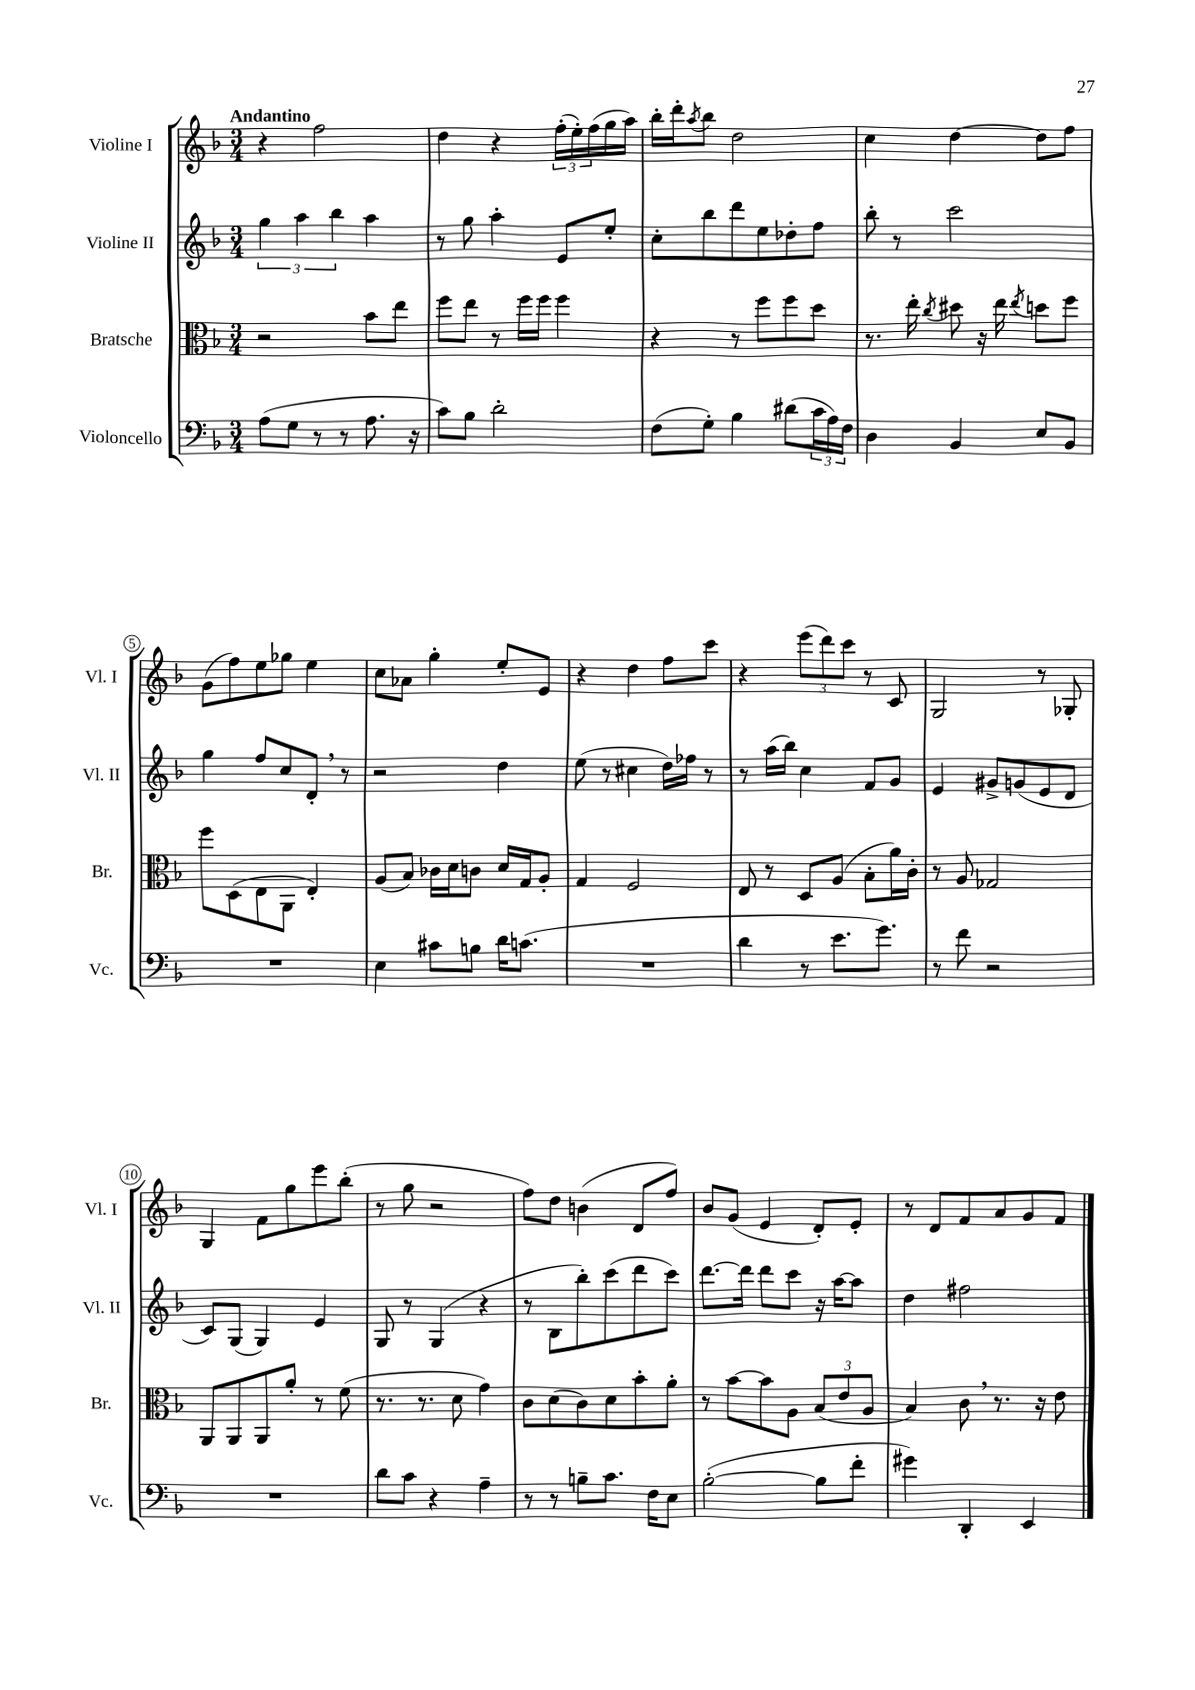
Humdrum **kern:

**kern	**kern	**kern	**kern
*part4	*part3	*part2	*part1
*staff4	*staff3	*staff2	*staff1
*I"Violoncello	*I"Bratsche	*I"Violine II	*I"Violine I
*I'Vc.	*I'Br.	*I'Vl. II	*I'Vl. I
*clefF4	*clefC3	*clefG2	*clefG2
*k[b-]	*k[b-]	*k[b-]	*k[b-]
*M3/4	*M3/4	*M3/4	*M3/4
=1	=1	=1	=1
!	!	!	!LO:TX:a:B:t=Andantino
(8A\L	2r	6gg\	4r
8G\J	.	.	.
.	.	6aa\	.
8r	.	.	2ff\
.	.	6bb-\	.
8r	.	.	.
8.A\	8b-\L	4aa\	.
.	8ee\J	.	.
16r	.	.	.
=2	=2	=2	=2
8c\L)	8ff\L	8r	4dd\
8B-\J	8ee\J	8gg\	.
2d'\	8r	4aa'\	4r
.	16ff\LL	.	.
.	16ff\JJ	.	.
.	4ff\	8e/L	(24ff'\LL
.	.	.	24ee'\)
.	.	.	(24ff\
.	.	8ee'/J	16gg\
.	.	.	16aa\JJ)
=3	=3	=3	=3
(8F\L	4r	8cc'\L	16bb-'\LL
.	.	.	16ddd'\J
.	.	.	8qaa/
8G'\J)	.	8bb-\	8bb-\J
4B-\	8r	8ddd\	2dd\
.	8ff\L	8ee\	.
(8d#X\L	8ff\	8dd-X'\	.
24c\L	8dd\J	8ff\J	.
24A\)	.	.	.
24F\JJ	.	.	.
=4	=4	=4	=4
4D\	8.r	8bb-'\	4cc\
.	.	8r	.
.	16ee'\	.	.
.	8qcc/	.	.
4BB-/	8dd#X\	2ccc\	[4dd\
.	16r	.	.
.	16ee\	.	.
.	8qee/	.	.
8E/L	8ddn\L	.	8dd\L]
8BB-/J	8ff\J	.	8ff\J
!!LO:LB:g=z
=5	=5	=5	=5
2.r	8ff\L	4gg\	(8g\L
.	(8D\	.	8ff\)
.	8E\	8ff/L	8ee\
.	8AA\J	8cc/	8gg-X\J
.	4E'/)	8d',/J	4ee\
.	.	8r	.
=6	=6	=6	=6
4E\	(8A/L	2r	8cc\L
.	8B-/J)	.	8a-X\J
8c#X\L	16c-X\LL	.	4gg'\
.	16d\J	.	.
8Bn\J	8cn\J	.	.
16d\KL	16d/LL	4dd\	8ee'/L
(8.cn\J	16G/J	.	.
.	8A'/J	.	8e/J
=7	=7	=7	=7
2.r	4G/	(8ee\	4r
.	.	8r	.
.	2F/	4cc#X\	4dd\
.	.	16dd\LL)	8ff\L
.	.	16ff-X\JJ	.
.	.	8r	8ccc\J
=8	=8	=8	=8
4d\	8E/	8r	4r
.	8r	(16aa\LL	.
.	.	16bb-\JJ)	.
8r	8D/L	4cc\	(12eee\L
.	.	.	12ddd\)
8.e\L	(8A/J	.	.
.	.	.	12ccc\J
.	8B-'\L	8f/L	8r
8.g\J)	.	.	.
.	16a\L)	8g/J	8c/
.	16c'\JJ	.	.
=9	=9	=9	=9
8r	8r	4e/	2G/
8f\	8A/	.	.
2r	2G-X/	8g#X^/L	.
.	.	(8gn/	.
.	.	8e/	8r
.	.	8d/J	8G-X'/
!!LO:LB:g=z
=10	=10	=10	=10
2.r	8AA/L	8c/L)	4G/
.	8AA/	(8G/J	.
.	8AA/	4G/)	8f\L
.	8a'/J	.	8gg\
.	8r	4e/	8eee\
.	(8f\	.	(8bb-'\J
=11	=11	=11	=11
8d\L	8.r	8G/	8r
8c\J	.	8r	8gg\
.	8.r	.	.
4r	.	(4G/	2r
.	8d\	.	.
4A~\	4g\)	4r	.
=12	=12	=12	=12
8r	8c\L	8r	8ff\L)
8r	(8d\	8B-\L	8dd\J
8Bn~\L	8c\)	8bb-'\)	(4bn\
8.c\J	8d\	(8ccc\	.
.	8b-'\	8ddd\	8d/L
16F\KL	.	.	.
8E\J	8a'\J	8ccc\J)	8ff/J)
=13	=13	=13	=13
([2B-'\	8r	[8.ddd\L	8b-/L
.	[8b-\L	.	(8g/J
.	.	16ddd\Jk]	.
.	8b-\]	8ddd\L	4e/
.	8A\J	8ccc\J	.
8B-\L]	(12B-/L	16r	8d'/L)
.	.	[16aa\KL	.
.	12e/	.	.
8f'\J	.	8aa\J]	8e'/J
.	12A/J	.	.
=14	=14	=14	=14
4g#X\)	4B-/)	4dd\	8r
.	.	.	8d/L
4DD'/	8c,\	2ff#X\	8f/
.	8.r	.	8a/
4EE/	.	.	8g/
.	16r	.	.
.	8e\	.	8f/J
==	==	==	==
*-	*-	*-	*-
